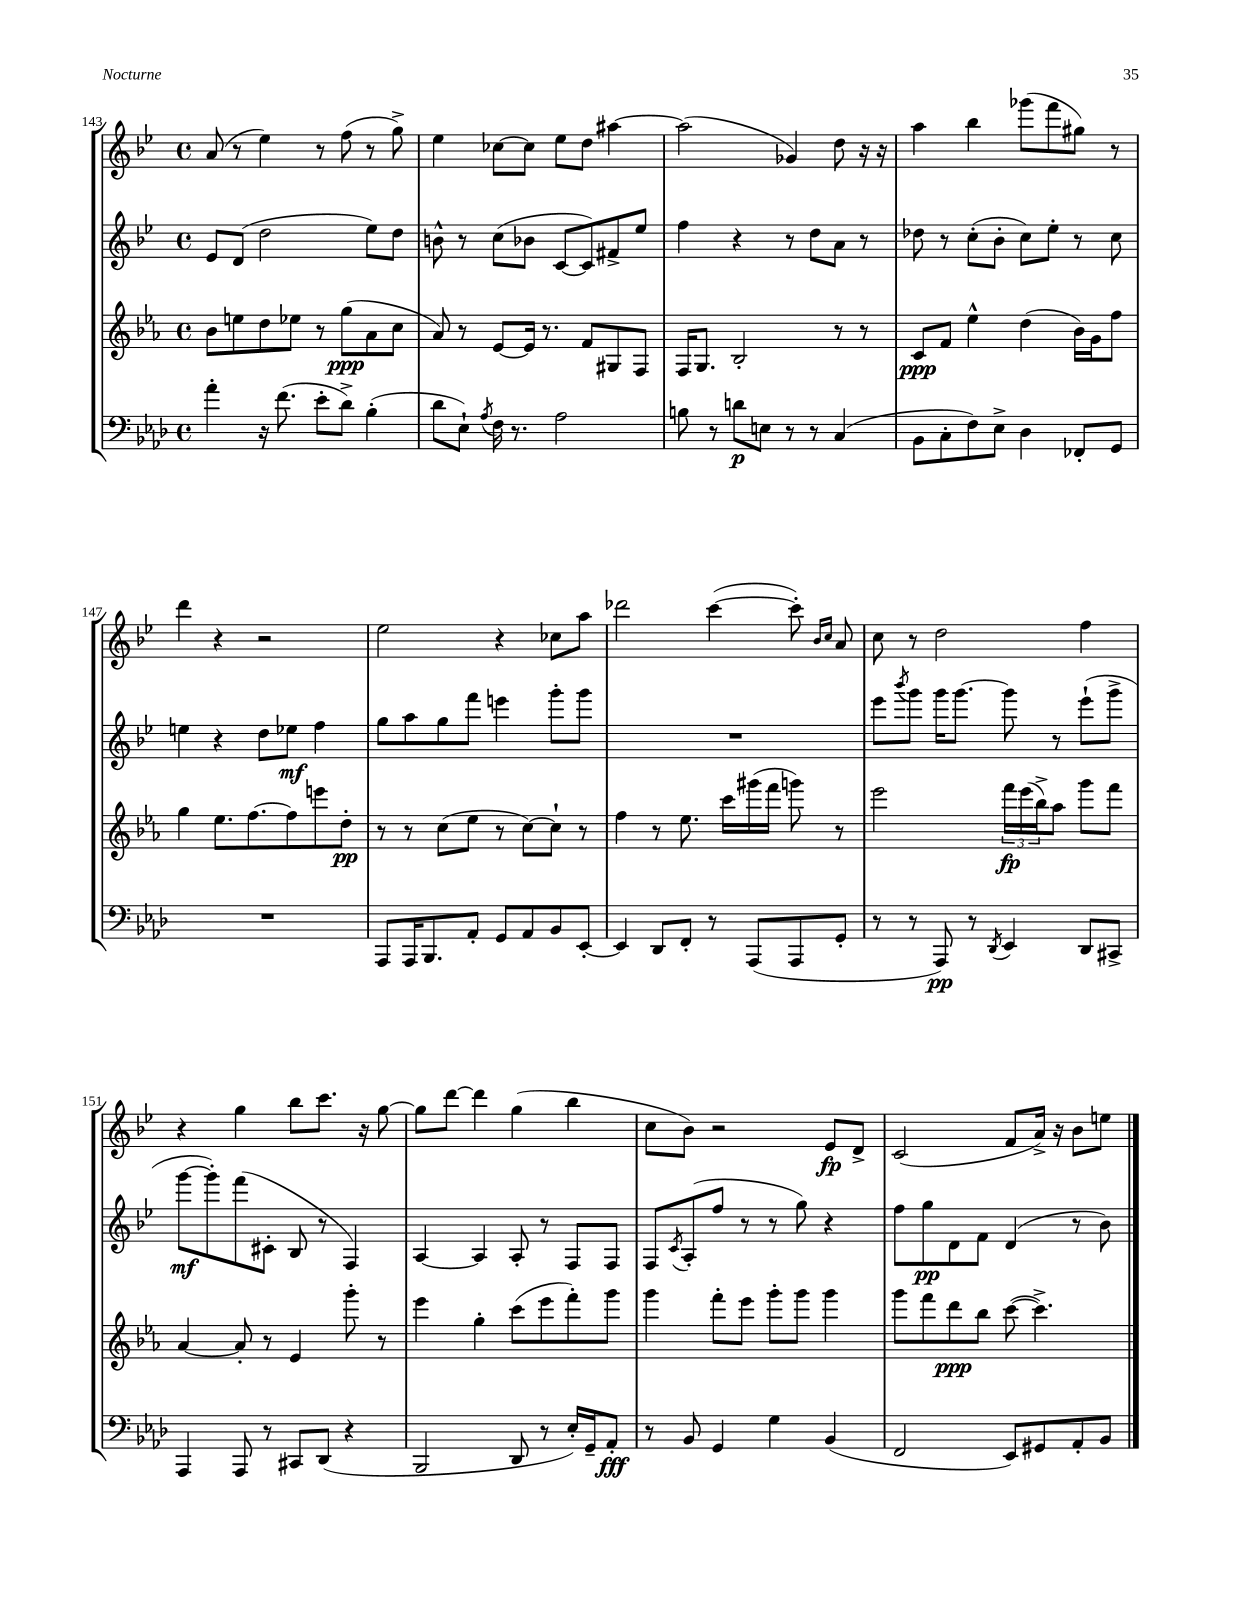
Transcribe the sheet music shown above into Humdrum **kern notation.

**kern	**dynam	**kern	**dynam	**kern	**dynam	**kern	**dynam
*part4	*part4	*part3	*part3	*part2	*part2	*part1	*part1
*staff4	*staff4	*staff3	*staff3	*staff2	*staff2	*staff1	*staff1
*clefF4	*	*clefG2	*	*clefG2	*	*clefG2	*
*k[b-e-a-d-]	*	*k[b-e-a-]	*	*k[b-e-]	*	*k[b-e-]	*
*M4/4	*	*M4/4	*	*M4/4	*	*M4/4	*
*met(c)	*	*met(c)	*	*met(c)	*	*met(c)	*
=143	=143	=143	=143	=143	=143	=143	=143
4a-'\	.	8b-\L	.	8e-/L	.	(8a/	.
.	.	8een\	.	(8d/J	.	8r	.
16r	.	8dd\	.	2dd\	.	4ee-\)	.
(8.f\	.	.	.	.	.	.	.
.	.	8ee-X\J	.	.	.	.	.
8e-'\L	.	8r	.	.	.	8r	.
8d-^\J)	.	(8gg\L	ppp	.	.	(8ff\	.
(4B-'\	.	8a-\	.	8ee-\L)	.	8r	.
.	.	8cc\J	.	8dd\J	.	8gg^\)	.
=144	=144	=144	=144	=144	=144	=144	=144
8d-\L	.	8a-/)	.	8bn^^\	.	4ee-\	.
8E-`\J)	.	8r	.	8r	.	.	.
8qA-/	.	.	.	.	.	.	.
16F\	.	[8e-/L	.	(8cc\L	.	[8cc-X\L	.
8.r	.	.	.	.	.	.	.
.	.	16e-/Jk]	.	8b-X\J	.	8cc-\J]	.
.	.	8.r	.	.	.	.	.
2A-\	.	.	.	[8c/L	.	8ee-\L	.
.	.	8f/L	.	8c/])	.	8dd\J	.
.	.	8G#X/	.	8f#X^/	.	[4aa#X\	.
.	.	8F/J	.	8ee-/J	.	.	.
=145	=145	=145	=145	=145	=145	=145	=145
8Bn\	.	16F/KL	.	4ff\	.	(2aa#\]	.
.	.	8.G/J	.	.	.	.	.
8r	.	.	.	.	.	.	.
8dn\L	p	2B-'/	.	4r	.	.	.
8En\J	.	.	.	.	.	.	.
8r	.	.	.	8r	.	4g-X/)	.
8r	.	.	.	8dd\L	.	.	.
(4C/	.	8r	.	8a\J	.	8dd\	.
.	.	8r	.	8r	.	16r	.
.	.	.	.	.	.	16r	.
=146	=146	=146	=146	=146	=146	=146	=146
8BB-\L	.	8c/L	ppp	8dd-X\	.	4aa\	.
8C'\	.	8f/J	.	8r	.	.	.
8F\)	.	4ee-^^\	.	(8cc'\L	.	4bb-\	.
8E-^\J	.	.	.	8b-'\J	.	.	.
4D-\	.	(4dd\	.	8cc\L)	.	(8ggg-X\L	.
.	.	.	.	8ee-'\J	.	8fff\	.
8FF-X'/L	.	16b-\LL)	.	8r	.	8gg#X\J)	.
.	.	16g\J	.	.	.	.	.
8GG/J	.	8ff\J	.	8cc\	.	8r	.
!!LO:LB:g=z
=147	=147	=147	=147	=147	=147	=147	=147
1r	.	4gg\	.	4een\	.	4ddd\	.
.	.	8.ee-\L	.	4r	.	4r	.
.	.	[8.ff\	.	.	.	.	.
.	.	.	.	8dd\L	.	2r	.
.	.	8ff\]	.	8ee-X\J	mf	.	.
.	.	8eeen\	.	4ff\	.	.	.
.	.	8dd'\J	pp	.	.	.	.
=148	=148	=148	=148	=148	=148	=148	=148
8AAA-/L	.	8r	.	8gg\L	.	2ee-\	.
16AAA-/K	.	8r	.	8aa\	.	.	.
8.BBB-/	.	.	.	.	.	.	.
.	.	(8cc\L	.	8gg\	.	.	.
8AA-'/J	.	8ee-\J	.	8fff\J	.	.	.
8GG/L	.	8r	.	4eeen\	.	4r	.
8AA-/	.	[8cc\L)	.	.	.	.	.
8BB-/	.	8cc`\J]	.	8ggg'\L	.	8cc-X\L	.
[8EE-'/J	.	8r	.	8ggg\J	.	8aa\J	.
=149	=149	=149	=149	=149	=149	=149	=149
4EE-/]	.	4ff\	.	1r	.	2ddd-X\	.
8DD-/L	.	8r	.	.	.	.	.
8FF'/J	.	8.ee-\	.	.	.	.	.
8r	.	.	.	.	.	([4ccc\	.
.	.	16ccc\LL	.	.	.	.	.
(8AAA-/L	.	(16ggg#X\	.	.	.	.	.
.	.	16fff\JJ	.	.	.	.	.
8AAA-/	.	8gggn\)	.	.	.	8ccc'\])	.
.	.	.	.	.	.	16qqb-/LL	.
.	.	.	.	.	.	16qqcc/JJ	.
8GG'/J	.	8r	.	.	.	8a/	.
=150	=150	=150	=150	=150	=150	=150	=150
8r	.	2eee-\	.	8eee-\L	.	8cc\	.
.	.	.	.	8qbbb-/	.	.	.
8r	.	.	.	8ggg\J	.	8r	.
8AAA-/)	pp	.	.	16ggg\KL	.	2dd\	.
.	.	.	.	[8.ggg\J	.	.	.
8r	.	.	.	.	.	.	.
8qDD-/	.	.	.	.	.	.	.
4EE-/	.	24fff\LL	fp	8ggg\]	.	.	.
.	.	(24eee-\	.	.	.	.	.
.	.	24bb-^\J)	.	.	.	.	.
.	.	8aa-\J	.	8r	.	.	.
8DD-/L	.	8ggg\L	.	(8eee-`\L	.	4ff\	.
8CC#X^/J	.	8fff\J	.	8ggg^\J	.	.	.
!!LO:LB:g=z
=151	=151	=151	=151	=151	=151	=151	=151
4AAA-/	.	[4a-/	.	[8ggg\L	mf	4r	.
.	.	.	.	8ggg'\])	.	.	.
8AAA-/	.	8a-'/]	.	(8fff\	.	4gg\	.
8r	.	8r	.	8c#X'\J	.	.	.
8CC#X/L	.	4e-/	.	8B-/	.	8bb-\L	.
(8DD-/J	.	.	.	8r	.	8.ccc\J	.
4r	.	8ggg'\	.	4F/)	.	.	.
.	.	.	.	.	.	16r	.
.	.	8r	.	.	.	[8gg\	.
=152	=152	=152	=152	=152	=152	=152	=152
2BBB-/	.	4eee-\	.	[4A/	.	8gg\L]	.
.	.	.	.	.	.	[8ddd\J	.
.	.	4gg'\	.	4A/]	.	4ddd\]	.
8DD-/	.	(8ccc\L	.	8A'/	.	(4gg\	.
8r	.	8eee-\	.	8r	.	.	.
16E-'/LL)	.	8fff'\)	.	8F/L	.	4bb-\	.
16GG~/J	.	.	.	.	.	.	.
8AA-'/J	fff	8ggg\J	.	8F/J	.	.	.
=153	=153	=153	=153	=153	=153	=153	=153
8r	.	4ggg\	.	8F/L	.	8cc\L	.
.	.	.	.	8qc/	.	.	.
8BB-/	.	.	.	(8A'/	.	8b-\J)	.
4GG/	.	8fff'\L	.	8ff/J	.	2r	.
.	.	8eee-\J	.	8r	.	.	.
4G\	.	8ggg'\L	.	8r	.	.	.
.	.	8ggg\J	.	8gg\)	.	.	.
(4BB-/	.	4ggg\	.	4r	.	8e-/L	fp
.	.	.	.	.	.	8d^/J	.
=154	=154	=154	=154	=154	=154	=154	=154
2FF/	.	8ggg\L	.	8ff\L	.	(2c/	.
.	.	8fff\	.	8gg\	pp	.	.
.	.	8ddd\	ppp	8d\	.	.	.
.	.	8bb-\J	.	8f\J	.	.	.
8EE-/L)	.	([8ccc\	.	(4d/	.	8f/L	.
8GG#X/	.	4.ccc^\])	.	.	.	16a^/Jk)	.
.	.	.	.	.	.	16r	.
8AA-'/	.	.	.	8r	.	8b-\L	.
8BB-/J	.	.	.	8b-\)	.	8een\J	.
==	==	==	==	==	==	==	==
*-	*-	*-	*-	*-	*-	*-	*-
